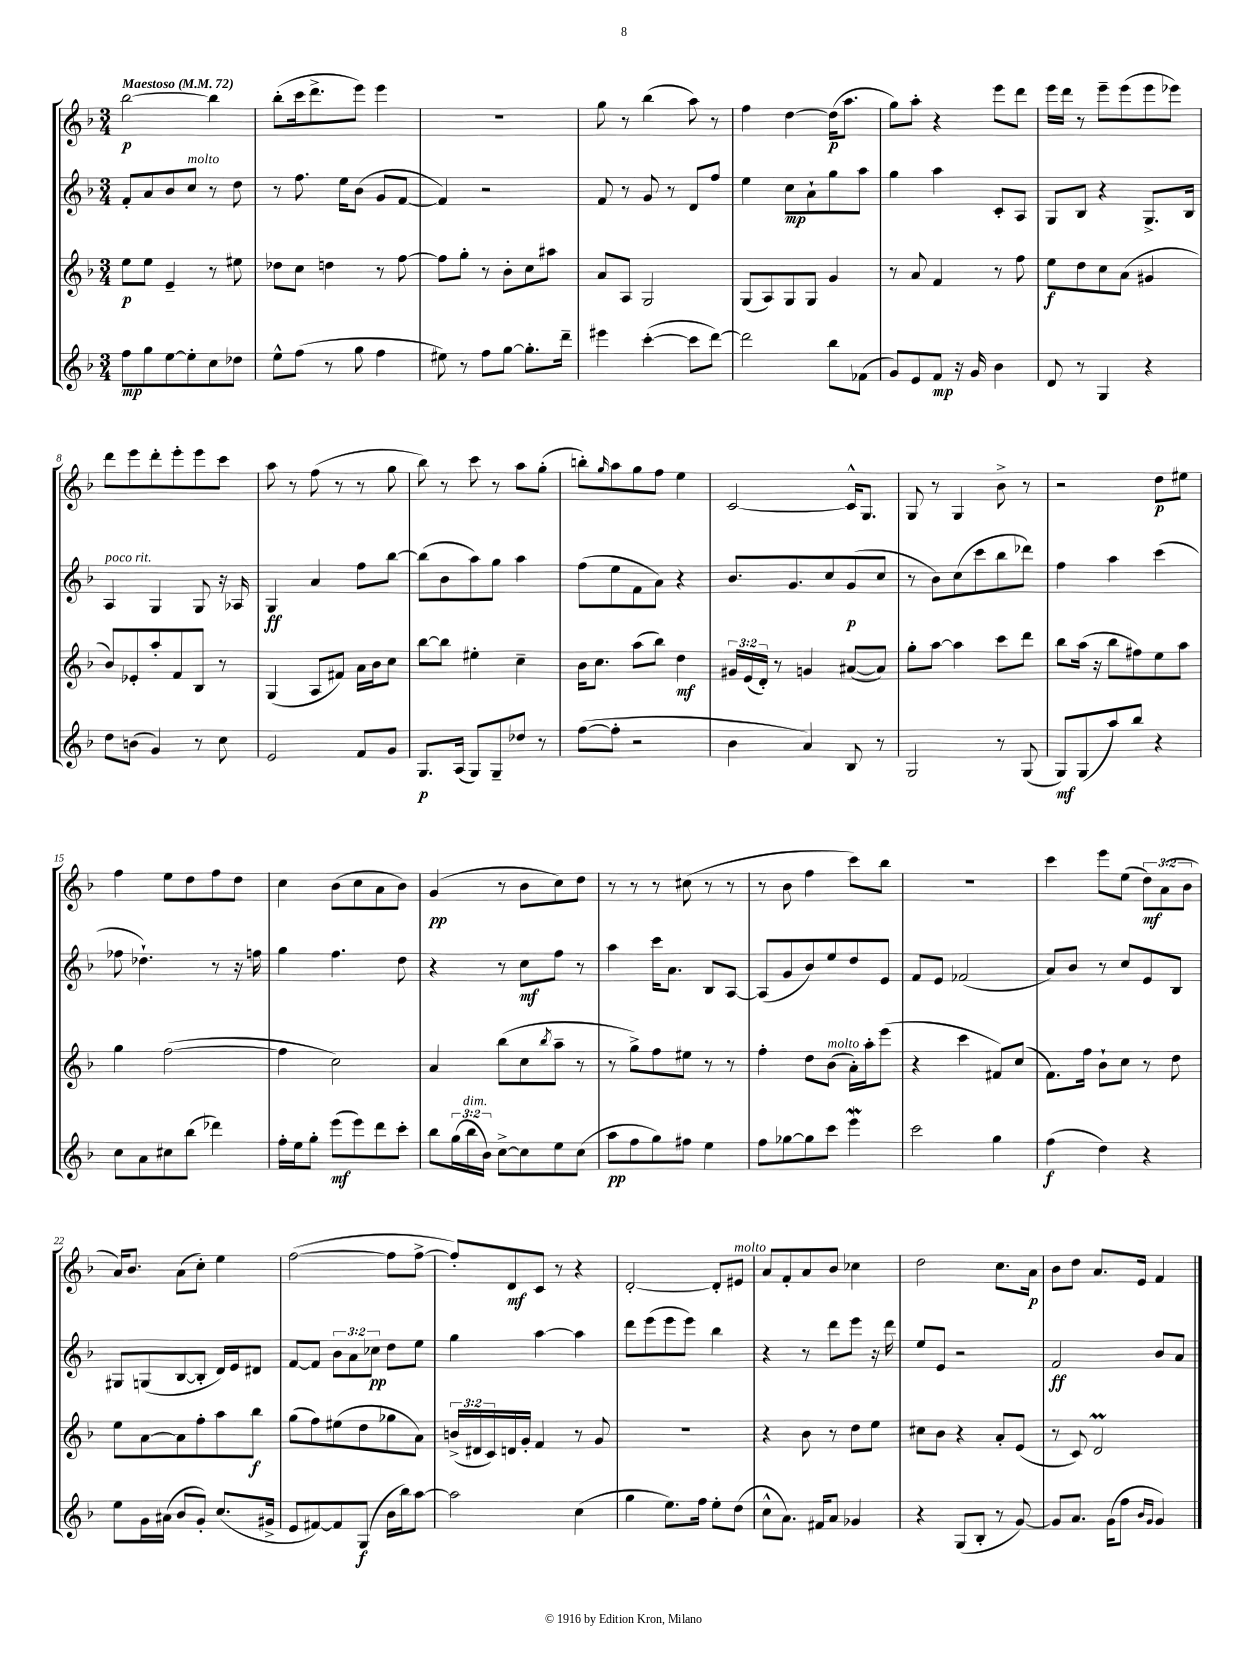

**kern	**kern	**kern	**kern
*staff4	*staff3	*staff2	*staff1
*clefG2	*clefG2	*clefG2	*clefG2
*k[b-]	*k[b-]	*k[b-]	*k[b-]
*M3/4	*M3/4	*M3/4	*M3/4
*MM72	*MM72	*MM72	*MM72
8ff	8ee	8f'	[2bb-
8gg	8ee	8a	.
[8ee	4e~	8b-	.
8ee']	.	8cc	.
8cc	8r	8r	4bb-]
8dd-	8ee#	8dd	.
=	=	=	=
8ee^^	8dd-	8r	(8bb-'
(8ff	8cc	8.ff	16ccc
.	.	.	8.ddd^
8r	4dd	.	.
.	.	16ee	.
8gg	.	(8b-	8eee)
4ff	8r	8g	4eee
.	[8ff	[8f	.
=	=	=	=
8ee#)	8ff]	4f])	2.r
8r	8gg'	.	.
8ff	8r	2r	.
[8gg	8b-'	.	.
8.gg']	8cc	.	.
.	8aa#	.	.
16ddd~	.	.	.
=	=	=	=
4eee#	8a	8f	8gg
.	8A	8r	8r
([4ccc'	2G	8g	(4bb-
.	.	8r	.
8ccc]	.	8d	8aa)
[8ddd)	.	8ff	8r
=	=	=	=
2ddd]	(8G	4ee	4ff
.	8A)	.	.
.	8G	8cc	[4dd
.	8G	8a`	.
8bb-	4g	8gg	(16dd]
.	.	.	8.aa
(8f-	.	8aa	.
=	=	=	=
8g)	8r	4gg	8gg)
8e	8a	.	8aa'
8f	4f	4aa	4r
16r	.	.	.
16g	.	.	.
4b-	8r	8c'	8eee
.	8ff	8A	8ddd
=	=	=	=
8d	8ee	8G	16eee
.	.	.	16ddd
8r	8dd	8B-	8r
4G	8cc	4r	8eee~
.	(8a	.	(8eee
4r	4g#	8.G^	8eee
.	.	.	8eee-)
.	.	16B-	.
=	=	=	=
8dd	8b-)	4A	8ddd
(8b	8e-'	.	8eee
4g)	8aa'	4G	8ddd'
.	8f	.	8eee'
8r	8B-	8G	8eee
8cc	8r	16r	8ccc
.	.	16A-	.
=	=	=	=
2e	(4G	4G	8aa
.	.	.	8r
.	8A	4a	(8ff
.	8f#)	.	8r
8f	16a	8ff	8r
.	16b-	.	.
8g	8cc	[8bb-	8gg
=	=	=	=
8.G	[8bb-	(8bb-]	8bb-)
.	8bb-]	8b-	8r
(16A	.	.	.
8G)	4ee#'	8aa)	8ccc
8G~	.	8gg	8r
8dd-	4cc~	4aa	8aa
8r	.	.	(8gg'
=	=	=	=
([8ff	16b-	(8ff	8bb')
.	8.cc	.	.
.	.	.	16qqgg
8ff']	.	8ee	8aa
2r	(8aa	8f	8gg
.	8bb-)	8a)	8ff
.	4dd	4r	4ee
=	=	=	=
4b-	24g#	8.b-	[2c
.	(24e	.	.
.	24d')	.	.
.	8r	.	.
.	.	8.g	.
4a)	4g	.	.
.	.	8cc	.
8B-	([8a#	(8g	16c^^]
.	.	.	8.G
8r	8a#])	8cc	.
=	=	=	=
2G	8gg'	8r	8G
.	[8aa	8b-)	8r
.	4aa]	(8cc	4G
.	.	8ccc	.
8r	8ccc	8bb-	8b-^
(8G	8ddd	8ddd-)	8r
=	=	=	=
8G)	8bb-	4ff	2r
(8G	(16aa	.	.
.	16r	.	.
8aa)	8bb-	4aa	.
8bb-	8ff#)	.	.
4r	8ee	(4ccc	8dd
.	8aa	.	8ee#
=	=	=	=
8cc	4gg	8ff-	4ff
8a	.	4.dd-`)	.
8cc#	([2ff	.	8ee
(8bb-	.	.	8dd
4ddd-)	.	8r	8ff
.	.	16r	8dd
.	.	16ff	.
=	=	=	=
16ff'	4ff]	4gg	4cc
16ee	.	.	.
8gg'	.	.	.
(8eee	2cc)	4.ff	(8b-
8eee)	.	.	8cc
8ddd	.	.	8a
8ccc'	.	8dd	8b-)
=	=	=	=
8bb-	4a	4r	(4g
(24gg	.	.	.
24bb-	.	.	.
24b-)	.	.	.
[8cc^	(8bb-	8r	8r
8cc]	8cc	8cc	8b-
.	8qbb-	.	.
8ee	8aa~	8ff	8cc)
(8cc	8r	8r	8dd
=	=	=	=
8aa	8r	4aa	8r
8ff	8gg^)	.	8r
8gg)	8ff	16ccc	8r
.	.	8.a	.
8ff#	8ee#	.	(8cc#
4ee	8r	8B-	8r
.	8r	[8A	8r
=	=	=	=
8ff	4ff'	(8A]	8r
[8gg-	.	8g	8b-
8gg-]	8dd	8b-)	4ff
8ccc	(8b-	8ee	.
4eee	16a')	8dd	8ccc)
.	16aa'	.	.
.	(8eee	8e	8bb-
=	=	=	=
2ccc	4r	8f	2.r
.	.	8e	.
.	4ccc	(2f-	.
4gg	8f#)	.	.
.	(8cc	.	.
=	=	=	=
(4ff	8.f)	8a)	4ccc
.	.	8b-	.
.	16ff	.	.
4dd)	8b-`	8r	8eee
.	8cc	8cc	(8ee
4r	8r	8e	12dd)
.	.	.	(12a
.	8dd	8B-	.
.	.	.	12b-
=	=	=	=
8ee	8ee	8G#	16a)
.	.	.	8.b-
16g	[8a	(8G	.
(16a#	.	.	.
8b-	8a]	[8B-	(8a
8g')	8ff'	8B-']	8cc')
(8.cc	8aa	16d)	4ee
.	.	16e	.
.	8bb-	8d#	.
16g#^	.	.	.
=	=	=	=
8e	(8gg	[8f	([2ff
[8f#)	8ff)	8f]	.
8f#]	(8ee#	12b-	.
.	.	12a	.
(8G	8dd	.	.
.	.	12cc-	.
16b-	8gg-	8dd	8ff]
16bb-)	.	.	.
[8aa	8a)	8ee	[8ff^
=	=	=	=
2aa]	(24b^	4gg	8ff'])
.	24d#	.	.
.	24c)	.	.
.	16d	.	8d
.	16g'	.	.
.	4f	[4aa	8c
.	.	.	8r
(4cc	8r	4aa]	4r
.	8g	.	.
=	=	=	=
4gg	2.r	8ddd	[2d'
.	.	(8eee	.
8.ee)	.	8eee	.
.	.	8eee)	.
16ff	.	.	.
8ee'	.	4bb-	8d']
(8dd	.	.	8e#
=	=	=	=
8cc^^	4r	4r	8a
8.a)	.	.	8f'
.	8b-	8r	8a
16f#	.	.	.
8a	8r	8ddd	8b-
4g-	8dd	8eee	4cc-
.	8ee	16r	.
.	.	16ddd	.
=	=	=	=
4r	8cc#	8ee	2dd
.	8b-	8e	.
(8G	4r	2r	.
8B-'	.	.	.
8r	8a'	.	8.cc
[8g)	(8e	.	.
.	.	.	16a
=	=	=	=
8g]	8r	2f	8b-
8.a	8c)	.	8dd
.	2d	.	8.a
(16g	.	.	.
8ff	.	.	.
.	.	.	16e
16qqb-	.	.	.
16qqg	.	.	.
4g)	.	8b-	4f
.	.	8a	.
==	==	==	==
*-	*-	*-	*-
